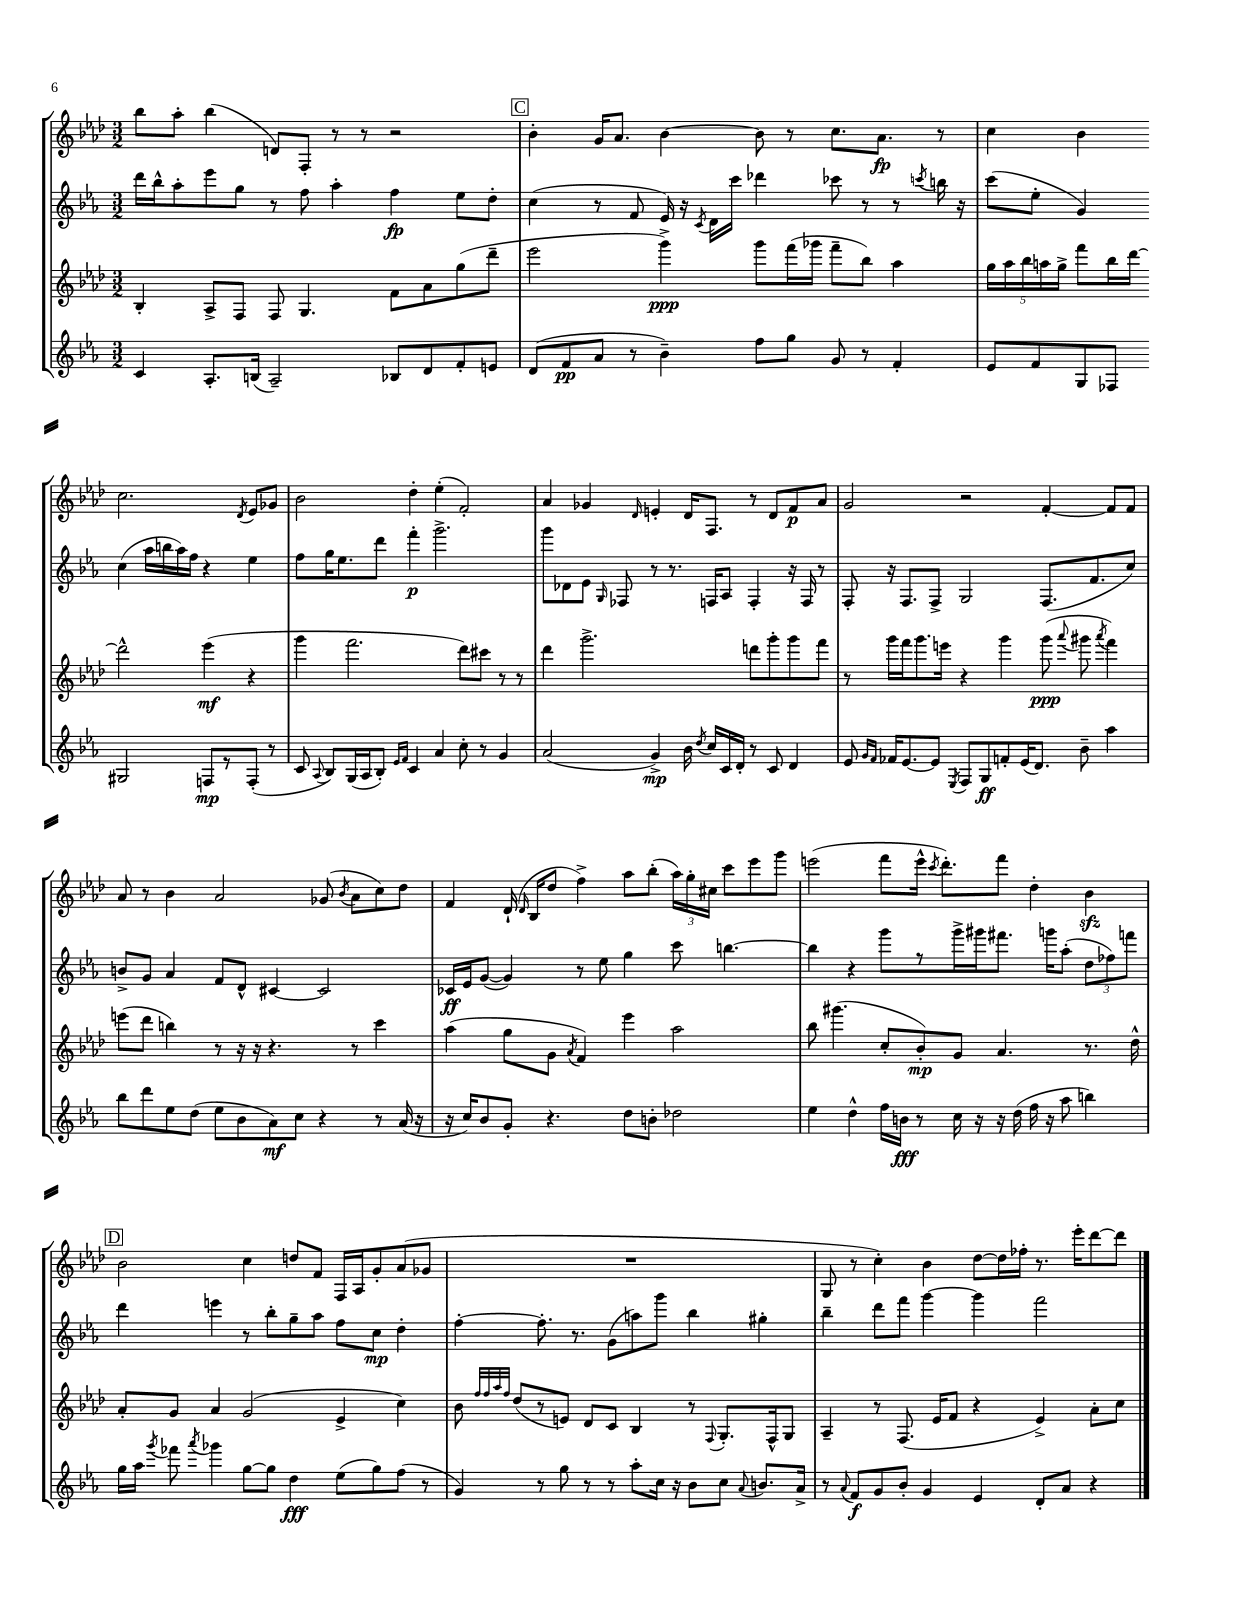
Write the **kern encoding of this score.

**kern	**kern	**kern	**kern
*staff4	*staff3	*staff2	*staff1
*clefG2	*clefG2	*clefG2	*clefG2
*k[b-e-a-]	*k[b-e-a-d-]	*k[b-e-a-]	*k[b-e-a-d-]
*M3/2	*M3/2	*M3/2	*M3/2
4c	4B-'	16ddd	8bb-
.	.	16bb-^^	.
.	.	8aa-'	8aa-'
8.A-'	8A-^	8eee-	(4bb-
.	8F	8gg	.
(16B	.	.	.
2A-~)	8F	8r	8d)
.	4.G	8ff	8F'
.	.	4aa-'	8r
.	.	.	8r
8B-	8f	4ff	2r
8d	8a-	.	.
8f'	(8gg	8ee-	.
8e	8ddd-~	8dd'	.
=	=	=	=
(8d	2eee-	(4cc	4b-'
8f	.	.	.
8a-	.	8r	16g
.	.	.	8.a-
8r	.	8f	.
4b-~)	4ggg^)	16e-)	[4b-
.	.	16r	.
.	.	8qc	.
.	.	16d	.
.	.	16ccc	.
8ff	8ggg	4ddd-	8b-]
8gg	(16fff	.	8r
.	16ggg-	.	.
8g	8fff~	8ccc-	8.cc
8r	8bb-)	8r	.
.	.	.	8.a-
4f'	4aa-	8r	.
.	.	8qccc	.
.	.	16bb	8r
.	.	16r	.
=	=	=	=
8e-	20gg	(8ccc	4cc
.	20aa-	.	.
.	20bb-	.	.
8f	.	8ee-'	.
.	20aa	.	.
.	20gg^	.	.
8G	8fff	4g)	4b-
8F-	16bb-	.	.
.	[16ddd-	.	.
2G#	2ddd-^^]	(4cc	2.cc
.	.	16aa-	.
.	.	16bb	.
.	.	16aa-)	.
.	.	16ff	.
8F	(4eee-	4r	.
8r	.	.	.
.	.	.	8qd-
(8F'	4r	4ee-	8e-
8r	.	.	8g-
=	=	=	=
8c	4ggg	8ff	2b-
8qqA-	.	.	.
8B-)	.	16gg	.
.	.	8.ee-	.
(16G	2.fff	.	.
16A-	.	.	.
8B-')	.	8ddd	.
16qqe-	.	.	.
16qqf	.	.	.
4c	.	4fff'	4dd-'
4a-	.	2.ggg^	(4ee-'
8cc'	8ddd-)	.	2f')
8r	8ccc#	.	.
4g	8r	.	.
.	8r	.	.
=	=	=	=
(2a-	4ddd-	8ggg	4a-
.	.	8d-	.
.	2.ggg^	8e-	4g-
.	.	16qqG	.
.	.	8F-	.
.	.	.	16qqd-
4g^)	.	8r	4e'
.	.	8.r	.
16b-	.	.	16d-
8qdd	.	.	.
16cc	.	16F	8.F
16c	.	8A-	.
16d'	.	.	.
8r	8ddd	4F'	8r
8c	8ggg'	.	8d-
4d	8ggg	16r	8f
.	.	16F	.
.	8fff	8r	8a-
=	=	=	=
8e-	8r	8F'	2g
16qqg	.	.	.
16qqf	.	.	.
16f-	16ggg	16r	.
[8.e-	16fff	8.F	.
.	8.ggg	.	.
8e-]	.	8F^	.
.	16eee	.	.
8qE-	.	.	.
8F	4r	2G	2r
8G	.	.	.
8f'	4ggg	.	.
(16e-	.	.	.
8.d)	.	.	.
.	(8ggg	(8.F	[4f'
.	8qqaaa-	.	.
8b-~	8ggg#	.	.
.	.	8.f	.
.	8qaaa-	.	.
4aa-	4fff)	.	8f]
.	.	8cc)	8f
=	=	=	=
8bb-	(8eee	8b^	8a-
8ddd	8ddd-	8g	8r
8ee-	4bb)	4a-	4b-
(8dd	.	.	.
8ee-	8r	8f	2a-
8b-	16r	8d^^	.
.	16r	.	.
8a-)	4.r	[4c#	.
8cc	.	.	.
4r	.	2c#]	(8g-
.	.	.	8qb-
.	8r	.	8a-
8r	4ccc	.	8cc)
(16a-	.	.	8dd-
16r	.	.	.
=	=	=	=
16r	(4aa-	16c-	4f
16cc)	.	16e-	.
8b-	.	([8g	.
8g'	8gg	4g])	(16d-`
.	.	.	16qqd-
.	.	.	16B-
4.r	8g	.	8dd-
.	8qa-	.	.
.	4f)	8r	4ff^)
.	.	8ee-	.
8dd	4eee-	4gg	8aa-
8b'	.	.	(8bb-'
2dd-	2aa-	8ccc	24aa-)
.	.	.	24gg'
.	.	.	24cc#
.	.	[4.bb	8ccc
.	.	.	8eee-
.	.	.	8ggg
=	=	=	=
4ee-	8bb-	4bb]	(2eee
.	(4.ggg#	.	.
4dd^^	.	4r	.
16ff	8cc'	8ggg	8fff
16b	.	.	.
8r	8b-')	8r	16eee^^
.	.	.	8qccc
.	.	.	8.ddd-')
16cc	8g	16ggg^	.
16r	.	16ggg#	.
16r	4.a-	8.fff#	8fff
(16dd	.	.	.
16ff	.	.	4dd-'
16r	.	16ggg	.
8aa-	.	(8aa-'	.
4bb)	8.r	12dd	4b-
.	.	12ff-)	.
.	.	12fff	.
.	16dd-^^	.	.
=	=	=	=
16gg	8a-'	4ddd	2b-
16aa-	.	.	.
8qggg	.	.	.
8fff-	8g	.	.
8qaaa-	.	.	.
4ggg-	4a-	4eee	.
[8gg	(2g	8r	4cc
8gg]	.	8bb-'	.
4dd	.	8gg~	8dd
.	.	8aa-	8f
(8ee-	4e-^	8ff	16F
.	.	.	16A-
8gg)	.	8cc	8g'
(8ff	4cc)	4dd'	(8a-
8r	.	.	8g-
=	=	=	=
4g)	8b-	[4ff'	1.r
.	32qqff	.	.
.	32qqff	.	.
.	32qqaa-	.	.
.	32qqff	.	.
.	(8dd-	.	.
8r	8r	8.ff']	.
8gg	8e)	.	.
.	.	8.r	.
8r	8d-	.	.
8r	8c	(8g	.
8aa-'	4B-	8aa)	.
16cc	.	8ggg	.
16r	.	.	.
8b-	8r	4bb-	.
.	8qqF	.	.
8cc	8.G'	.	.
8qqa-	.	.	.
8.b	.	4gg#'	.
.	16F^^	.	.
.	8G	.	.
16a-^	.	.	.
=	=	=	=
8r	4A-~	4bb-~	8G
8qqa-	.	.	.
8f	.	.	8r
8g	8r	8ddd	4cc')
8b-'	(8.F	8fff	.
4g	.	[4ggg	4b-
.	16e-	.	.
.	8f	.	.
4e-	4r	4ggg]	[8dd-
.	.	.	16dd-]
.	.	.	16ff-'
8d'	4e-^)	2fff	8.r
8a-	.	.	.
.	.	.	16eee-'
4r	8a-'	.	[8ddd-
.	8cc	.	8ddd-]
==	==	==	==
*-	*-	*-	*-
